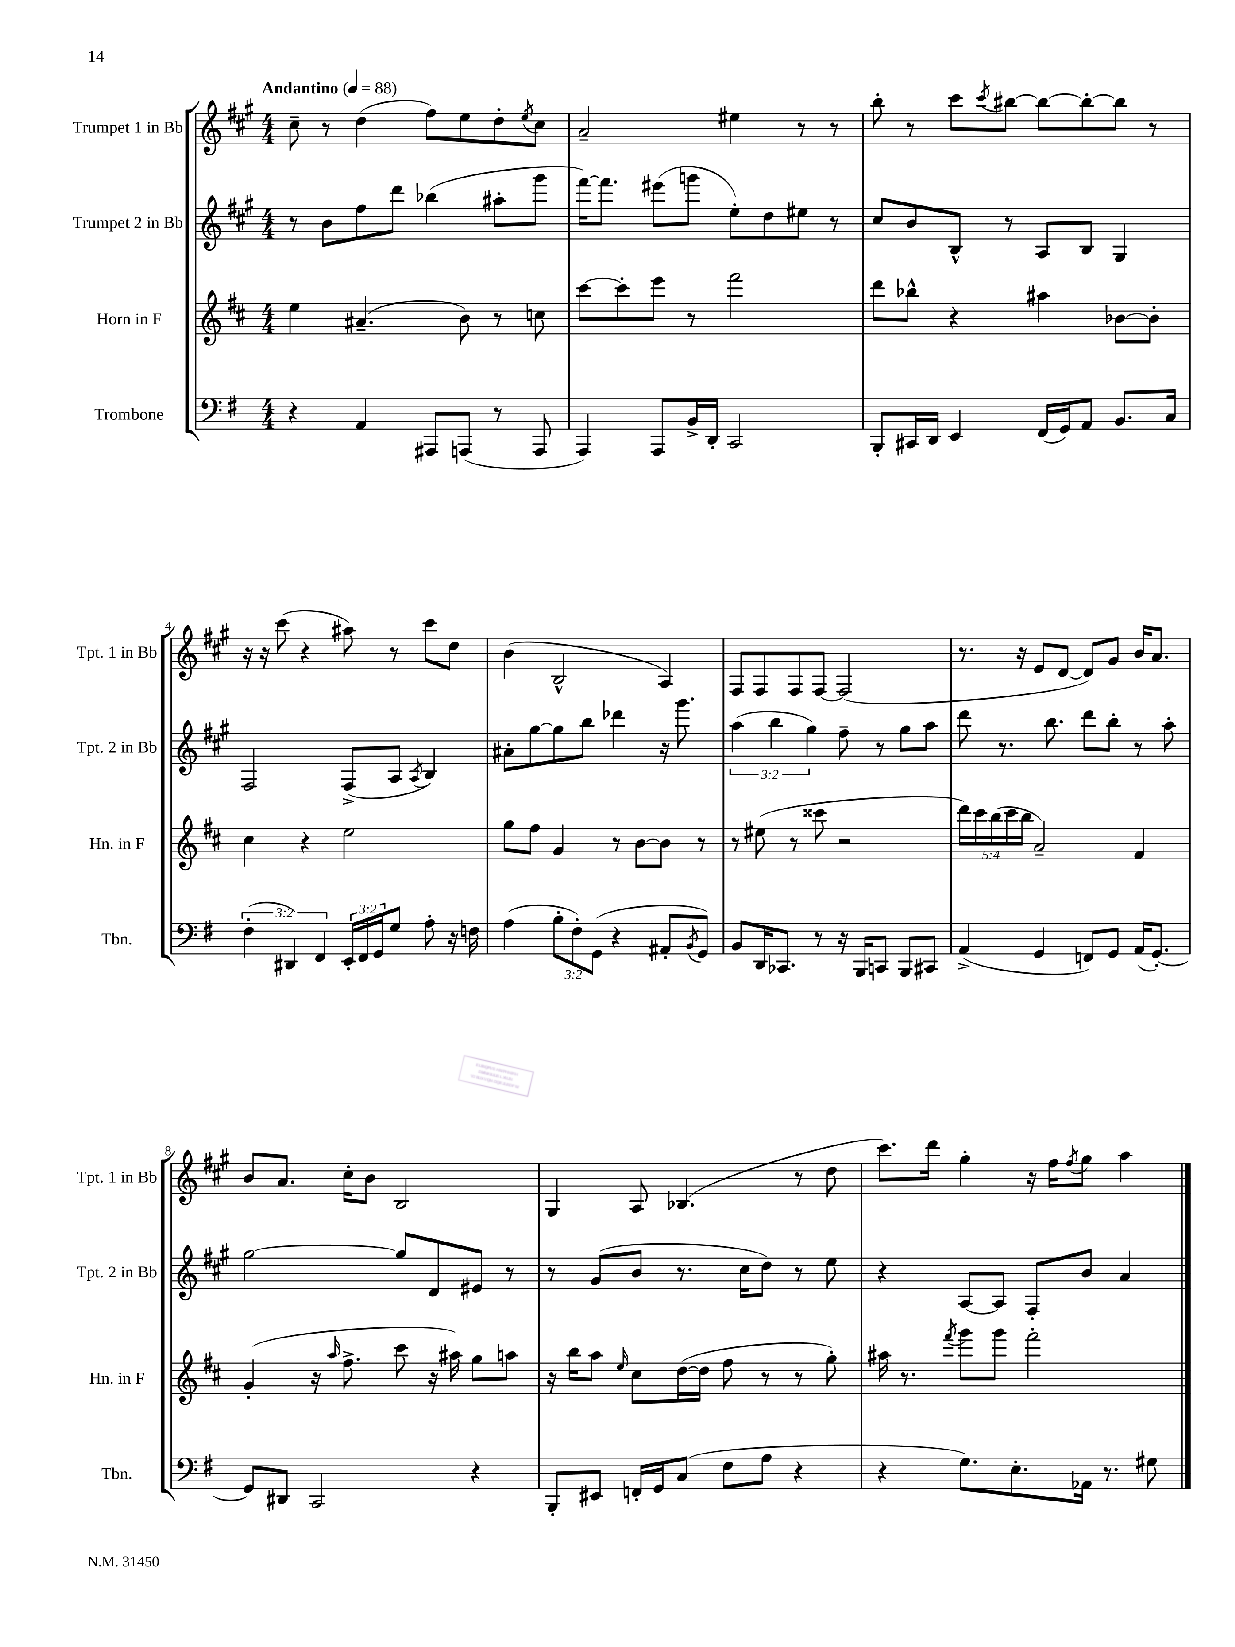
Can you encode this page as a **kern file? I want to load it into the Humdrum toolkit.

**kern	**kern	**kern	**kern
*part4	*part3	*part2	*part1
*staff4	*staff3	*staff2	*staff1
*I"Trombone	*I"Horn in F	*I"Trumpet 2 in Bb	*I"Trumpet 1 in Bb
*I'Tbn.	*I'Hn. in F	*I'Tpt. 2 in Bb	*I'Tpt. 1 in Bb
*clefF4	*clefG2	*clefG2	*clefG2
*k[f#]	*k[f#c#]	*k[f#c#g#]	*k[f#c#g#]
*M4/4	*M4/4	*M4/4	*M4/4
*MM88	*MM88	*MM88	*MM88
=1	=1	=1	=1
!	!	!	!LO:TX:a:B:t=Andantino
4r	4ee\	8r	8cc#~\
.	.	8b\L	8r
4AA/	(4.a#X~/	8ff#\	(4dd\
.	.	8ddd\J	.
8AAA#X/L	.	(4bb-X\	8ff#\L)
(8AAAn/J	8b\)	.	8ee\
8r	8r	8aa#X'\L	8dd'\
.	.	.	8qee/
8AAA/	8ccn\	8ggg#\J	8cc#\J
=2	=2	=2	=2
4AAA/)	[8ccc#\L	[16fff#\KL)	2a~/
.	.	8.fff#\J]	.
.	8ccc#'\]	.	.
8AAA/L	8eee\J	(8eee#X\L	.
16BB^/L	8r	8gggn\J	.
16DD'/JJ	.	.	.
2CC/	2fff#\	8ee'\L)	4ee#X\
.	.	8dd\	.
.	.	8ee#X\J	8r
.	.	8r	8r
=3	=3	=3	=3
8BBB'/L	8ddd\L	8cc#/L	8bb'\
16CC#X/L	8bb-X^^\J	8b/	8r
16DD/JJ	.	.	.
4EE/	4r	8B^^/J	8ccc#\L
.	.	.	8qccc#/
.	.	8r	[8bb#X\J
(16FF#/LL	4aa#X\	8A/L	8bb#\L_
16GG/J)	.	.	.
8AA/J	.	8B/J	8bb#'\_
8.BB/L	[8b-X\L	4G#/	8bb#\J]
.	8b-'\J]	.	8r
16C/Jk	.	.	.
!!LO:LB:g=z
=4	=4	=4	=4
(6F#'\	4cc#\	2F#/	16r
.	.	.	16r
.	.	.	(8ccc#\
6DD#X/)	.	.	.
.	4r	.	4r
6FF#/	.	.	.
24EE'/LL	2ee\	(8F#^/L	8aa#X\)
24FF#/	.	.	.
24GG/J	.	.	.
8G/J	.	8A/J	8r
.	.	8qA/	.
8A'\	.	4B/)	8ccc#\L
16r	.	.	8dd\J
16Fn\	.	.	.
=5	=5	=5	=5
(4A\	8gg\L	8a#X'\L	(4b\
.	8ff#\J	[8gg#\	.
12B'\L	4g/	8gg#\]	2B^^/
12F#'\)	.	.	.
.	.	8bb\J	.
(12GG\J	.	.	.
4r	8r	4ddd-X\	.
.	[8b\L	.	.
8AA#X'/L	8b\J]	16r	4A/)
.	.	8.ggg#\	.
8qBB/	.	.	.
8GG/J)	8r	.	.
=6	=6	=6	=6
8BB/L	8r	(6aa\	8F#/L
16DD/K	(8ee#X\	.	8F#/
.	.	6bb\	.
8.CC-X/J	.	.	.
.	8r	.	8F#/
.	.	6gg#\)	.
8r	8ccc##X\	.	[8F#/J
16r	2r	8ff#~\	(2F#/]
16BBB/KL	.	.	.
8CCn/J	.	8r	.
8BBB/L	.	8gg#\L	.
8CC#X/J	.	8aa\J	.
=7	=7	=7	=7
(4AA^/	20ddd\LL)	8ddd\	8.r
.	20ccc#\	.	.
.	(20bb\	.	.
.	.	8.r	.
.	20ccc#\	.	.
.	.	.	16r
.	20bb\JJ	.	.
4GG/	2a~/)	.	8e/L
.	.	8.bb\	.
.	.	.	[8d/J
8FFn/L)	.	8ddd\L	8d/L])
8GG/J	.	8bb'\J	8g#/J
(16AA/KL	4f#/	8r	16b/KL
[8.GG'/J)	.	.	8.a/J
.	.	8aa'\	.
!!LO:LB:g=z
=8	=8	=8	=8
8GG/L]	(4g'/	[2gg#\	8b/L
8DD#X/J	.	.	8.a/J
2CC/	16r	.	.
.	16qqaa/	.	.
.	8.ff#^\	.	16cc#'\KL
.	.	.	8b\J
.	8ccc#\	8gg#/L]	2B/
.	16r	8d/	.
.	16aa#X\)	.	.
4r	8gg\L	8e#X/J	.
.	8aan\J	8r	.
=9	=9	=9	=9
8BBB'/L	16r	8r	4G#/
.	16bb\KL	.	.
8EE#X/J	8aa\J	(8g#/L	.
.	16qqee/	.	.
16FFn'/LL	8cc#\L	8b/J	8A/
16GG/J	.	.	.
(8C/J	([16dd\L	8.r	(4.B-X/
.	16dd\JJ]	.	.
8F#\L	8ff#\	.	.
.	.	16cc#\KL	.
8A\J	8r	8dd\J)	.
4r	8r	8r	8r
.	8gg'\)	8ee\	8dd\
=10	=10	=10	=10
4r	16aa#X\	4r	8.ccc#\L)
.	8.r	.	.
.	.	.	16ddd\Jk
.	8qfff#/	.	.
8.G\L)	8ggg\L	[8A/L	4gg#'\
.	8ggg\J	8A/J]	.
8.E'\	.	.	.
.	2fff#'\	8F#'/L	16r
.	.	.	16ff#\KL
.	.	.	8qff#/
16AA-X\Jk	.	8b/J	8gg#\J
8.r	.	.	.
.	.	4a/	4aa\
8G#X\	.	.	.
==	==	==	==
*-	*-	*-	*-
